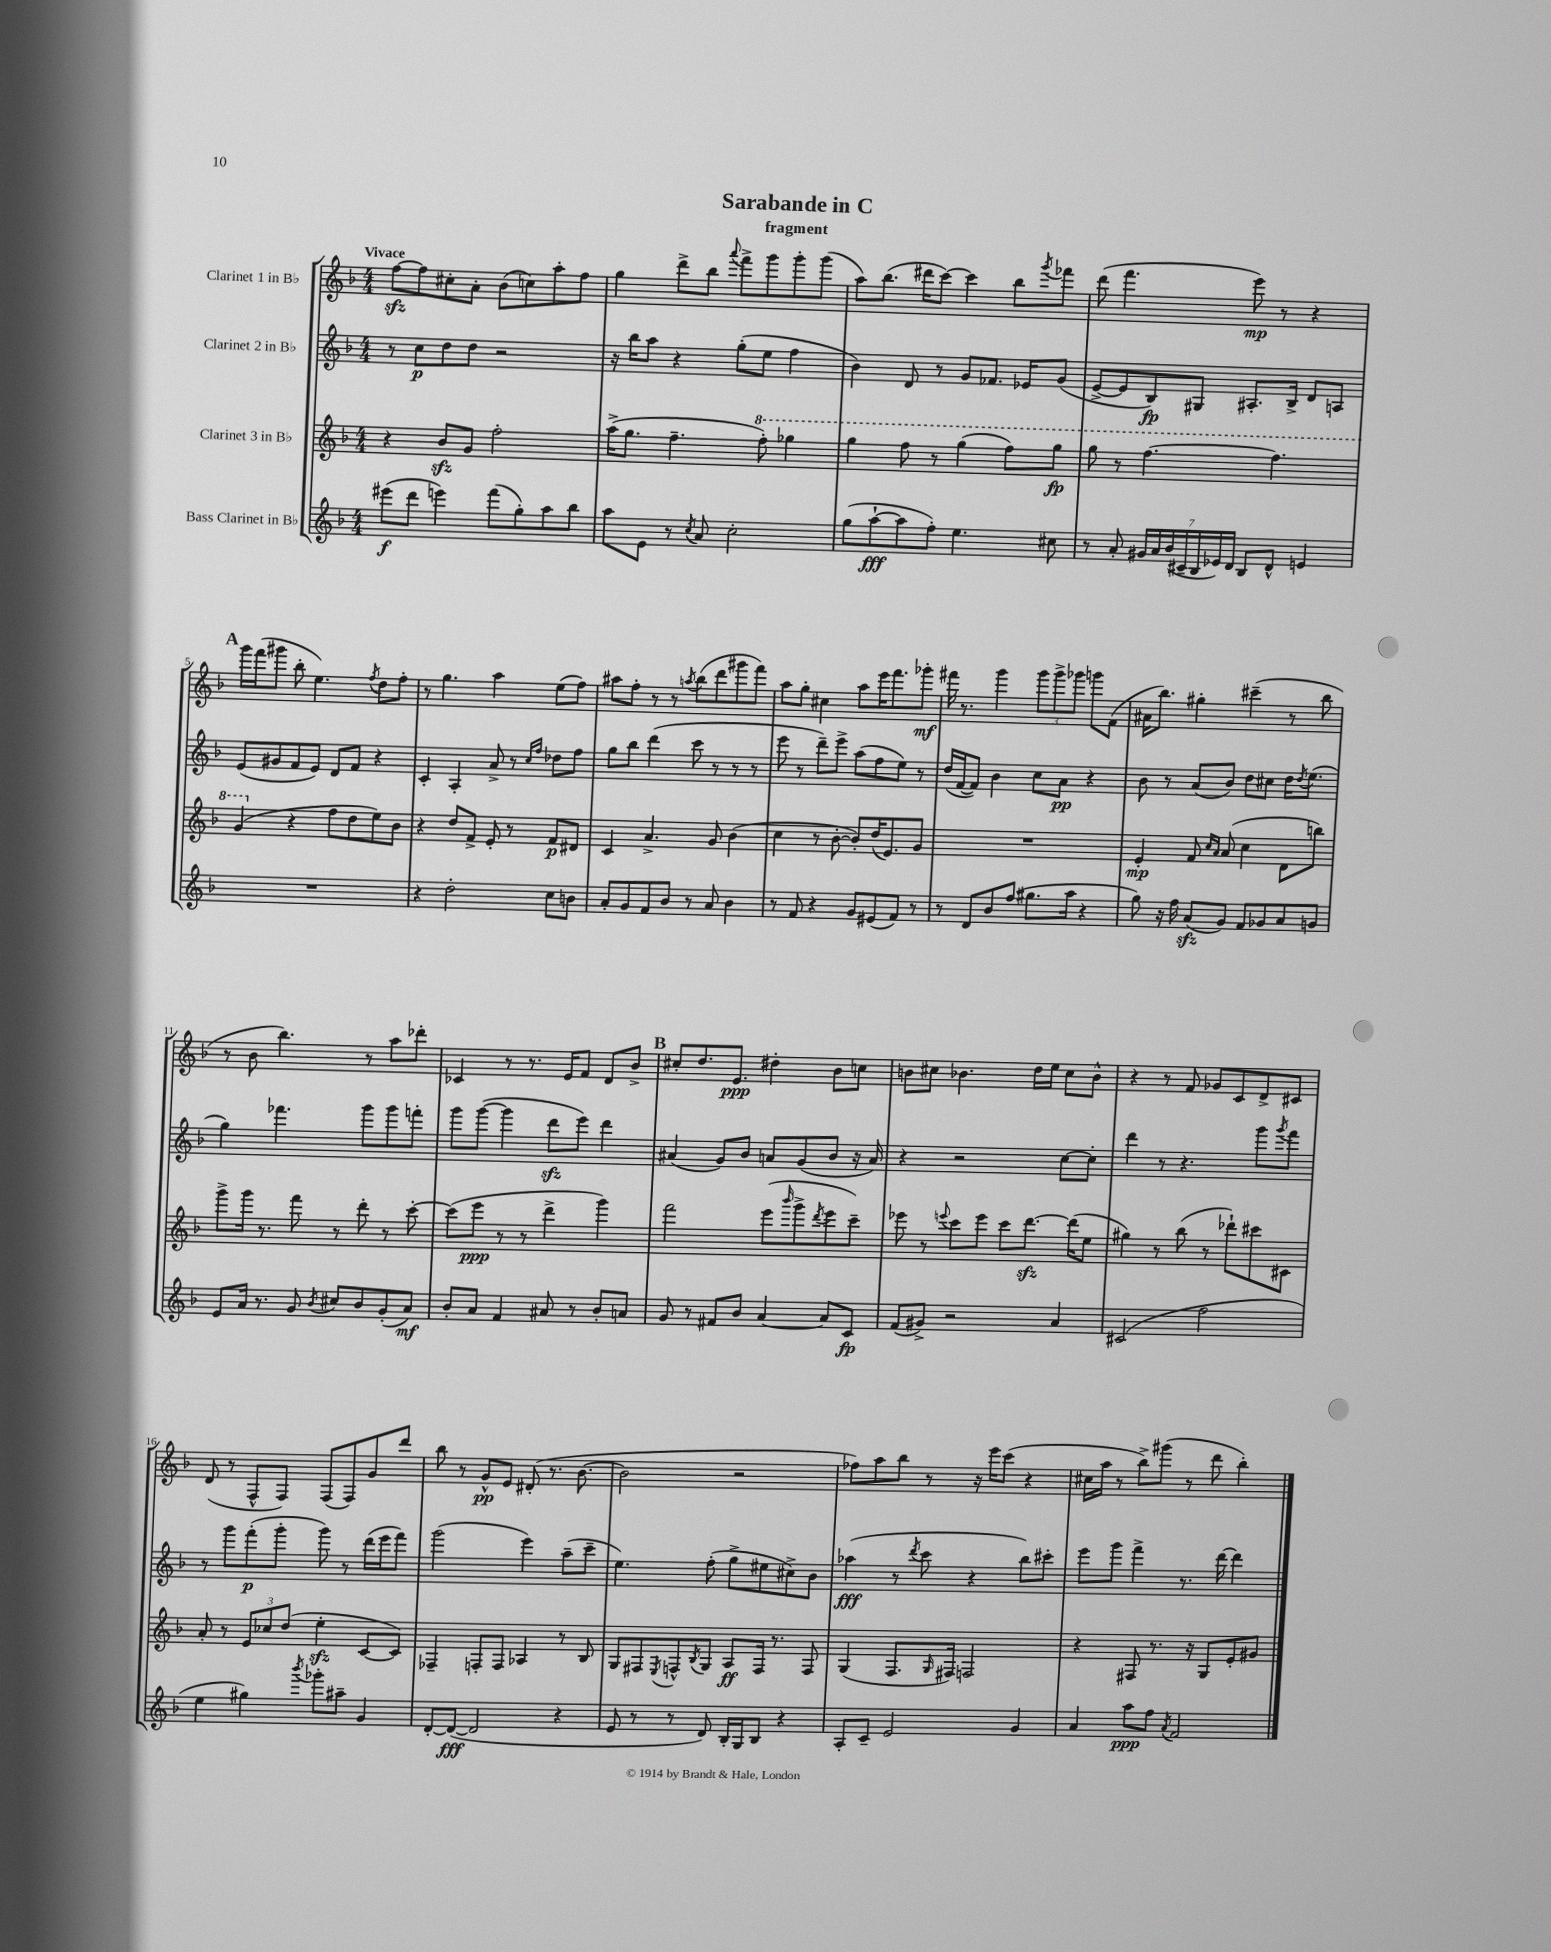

**kern	**dynam	**kern	**dynam	**kern	**dynam	**kern	**dynam
*part4	*part4	*part3	*part3	*part2	*part2	*part1	*part1
*staff4	*staff4	*staff3	*staff3	*staff2	*staff2	*staff1	*staff1
*I"Bass Clarinet in B♭	*	*I"Clarinet 3 in B♭	*	*I"Clarinet 2 in B♭	*	*I"Clarinet 1 in B♭	*
*clefG2	*	*clefG2	*	*clefG2	*	*clefG2	*
*k[b-]	*	*k[b-]	*	*k[b-]	*	*k[b-]	*
*M4/4	*	*M4/4	*	*M4/4	*	*M4/4	*
=1	=1	=1	=1	=1	=1	=1	=1
!	!	!	!	!	!	!LO:TX:a:B:t=Vivace	!
(8eee#X\L	f	4r	.	8r	.	[8ffzz\L	.
8ddd\J	.	.	.	8cc\L	p	8ff\]	.
4eeen\)	.	8b-zz/L	.	8dd\	.	8cc#X'\	.
.	.	8g/J	.	8dd\J	.	8a'\J	.
(8fff\L	.	2ff'\	.	2r	.	(8b-\L	.
8gg'\)	.	.	.	.	.	8ccn\)	.
8aa\	.	.	.	.	.	8aa'\	.
8bb-\J	.	.	.	.	.	8ff\J	.
=2	=2	=2	=2	=2	=2	=2	=2
8aa\L	.	(16aa^\KL	.	16r	.	4gg\	.
.	.	8.gg\J	.	16bb-\KL	.	.	.
8e\J	.	.	.	8aa\J	.	.	.
8r	.	4.ff~\	.	4r	.	8ddd^\L	.
8qcc/	.	.	.	.	.	.	.
8a/	.	.	.	.	.	8bb-\J	.
.	.	.	.	.	.	8qqaaa/	.
2cc'\	.	.	.	(8gg'\L	.	8fff^\L	.
*	*	*8va	*	*	*	*	*
.	.	8fff'\)	.	8ee\J	.	8ggg\	.
.	.	4ggg-X\	.	4ff\	.	8ggg'\	.
.	.	.	.	.	.	(8ggg\J	.
=3	=3	=3	=3	=3	=3	=3	=3
(8gg\L	.	4ggg\	.	4b-\)	.	8aa\L)	.
[8aa`\	fff	.	.	.	.	(8.bb-\J	.
8aa\]	.	8fff\	.	8d/	.	.	.
.	.	.	.	.	.	16ddd#X\KL	.
8ff'\J)	.	8r	.	8r	.	[8ccc\J)	.
4.ee\	.	(4ggg\	.	8g/L	.	4ccc\]	.
.	.	.	.	8.f-X/J	.	.	.
.	.	8fff\L)	.	.	.	8bb-\L	.
.	.	.	.	16e-X/KL	.	.	.
.	.	.	.	.	.	8qggg/	.
8cc#X\	.	8ggg\J	fp	(8g/J	.	8fff-X\J	.
=4	=4	=4	=4	=4	=4	=4	=4
8r	.	8ggg\	.	[8e^/L	.	(8ddd\	.
8a'/	.	8r	.	8e/]	.	4.fff\	.
28g#X/LL	.	[4.fff\	.	8B-/)	fp	.	.
28a/	.	.	.	.	.	.	.
(28b-/	.	.	.	.	.	.	.
28c#X~/	.	.	.	.	.	.	.
.	.	.	.	8G#X/J	.	.	.
28B-/	.	.	.	.	.	.	.
28e-X/)	.	.	.	.	.	.	.
28d/JJ	.	.	.	.	.	.	.
8B-/L	.	.	.	8.A#X'/L	.	8eee\)	mp
8d^^/J	.	4.fff\]	.	.	.	8r	.
.	.	.	.	16B-^/Jk	.	.	.
4en/	.	.	.	8d/L	.	4r	.
.	.	.	.	8An/J	.	.	.
!!LO:LB:g=z
!!LO:REH:place=s1:t=A
=5	=5	=5	=5	=5	=5	=5	=5
1r	.	(4gg/	.	(8e/L	.	16ggg\LL	.
.	.	.	.	.	.	(16fff\J	.
.	.	.	.	8g#X/	.	8ggg#X\J	.
*	*	*X8va	*	*	*	*	*
.	.	4r	.	8f/	.	8bb-'\	.
.	.	.	.	8e/J)	.	4.ee\)	.
.	.	8ff\L	.	8d/L	.	.	.
.	.	8dd\	.	8f/J	.	.	.
.	.	.	.	.	.	8qff/	.
.	.	8ee\)	.	4r	.	8dd\L	.
.	.	8b-\J	.	.	.	8ff'\J	.
=6	=6	=6	=6	=6	=6	=6	=6
4r	.	4r	.	4c'/	.	8r	.
.	.	.	.	.	.	4.gg\	.
2dd'\	.	8dd/L	.	4A'/	.	.	.
.	.	8f^/J	.	.	.	.	.
.	.	8e'/	.	8a^/	.	4aa\	.
.	.	8r	.	8r	.	.	.
.	.	.	.	16qqcc/LL	.	.	.
.	.	.	.	16qqff/JJ	.	.	.
8cc\L	.	8f/L	p	8dd-X\L	.	(8ee\L	.
8bn\J	.	8d#X/J	.	8ff\J	.	8ff\J)	.
=7	=7	=7	=7	=7	=7	=7	=7
8a'/L	.	4c/	.	8gg\L	.	8aa#X\L	.
8g/	.	.	.	8bb-\J	.	8ff'\J	.
8f/	.	4.a^/	.	(4ddd\	.	8r	.
8b-/J	.	.	.	.	.	8r	.
.	.	.	.	.	.	8qaan/	.
8r	.	.	.	8ccc\	.	(8bb-\L	.
8a/	.	8g/	.	8r	.	8ddd\	.
4b-\	.	(4b-\	.	8r	.	8ggg#X\	.
.	.	.	.	8r	.	8fff\J)	.
=8	=8	=8	=8	=8	=8	=8	=8
8r	.	4cc\	.	8eee\	.	8aa\L	.
8f/	.	.	.	8r	.	8gg'\J	.
4r	.	8r	.	8ddd~\L)	.	4cc#X\	.
.	.	[8b-'\	.	8eee^\J	.	.	.
8g/L	.	8b-'/L])	.	(8aa\L	.	8aa\L	.
(8e#X/	.	(16dd/K	.	8ff\	.	16eee\K	.
.	.	8.e/)	.	.	.	8.fff\	.
8f/J)	.	.	.	8ee\J)	.	.	.
8r	.	8g/J	.	8r	.	8ggg-X'\J	mf
=9	=9	=9	=9	=9	=9	=9	=9
8r	.	1r	.	(16dd/LL	.	16fff#X\	.
.	.	.	.	[16f/J	.	8.r	.
8d/L	.	.	.	8f/J])	.	.	.
8b-/	.	.	.	4b-\	.	4ggg\	.
(8ff/J	.	.	.	.	.	.	.
8.gg#X\L	.	.	.	8cc\L	.	12ggg\L	.
.	.	.	.	.	.	12ggg^\	.
.	.	.	.	8a\J	pp	.	.
.	.	.	.	.	.	12ggg-X\J	.
16aa\Jk	.	.	.	.	.	.	.
4r	.	.	.	4r	.	8gggn\L	.
.	.	.	.	.	.	(8f\J	.
=10	=10	=10	=10	=10	=10	=10	=10
8gg\)	.	4e'/	mp	8b-\	.	16a#X\KL	.
.	.	.	.	.	.	8.bb-\J)	.
16r	.	.	.	8r	.	.	.
16ff\	.	.	.	.	.	.	.
(8azz/L	.	8f/	.	(8a/L	.	4gg#X'\	.
.	.	16qqcc/LL	.	.	.	.	.
.	.	16qqa/JJ	.	.	.	.	.
8g/J)	.	(8a/	.	8b-/J)	.	.	.
8f/L	.	4cc\	.	8dd\L	.	(4ccc#X~\	.
8g-X/	.	.	.	8cc#X\J	.	.	.
8a/	.	8d\L	.	16dd\KL	.	8r	.
.	.	.	.	8qdd/	.	.	.
.	.	.	.	(8.ee\J	.	.	.
8gn/J	.	8bbn\J)	.	.	.	8bb-\	.
!!LO:LB:g=z
=11	=11	=11	=11	=11	=11	=11	=11
8e/L	.	8ggg^\L	.	4gg\)	.	8r	.
16a/Jk	.	16ggg\Jk	.	.	.	8b-\	.
8.r	.	8.r	.	.	.	.	.
.	.	.	.	4.fff-X\	.	4.bb-\)	.
8g/	.	8fff\	.	.	.	.	.
8qb-/	.	.	.	.	.	.	.
8cc#X/L	.	8r	.	.	.	.	.
8b-/	.	8ddd'\	.	8ggg\L	.	8r	.
(8g'/	.	8r	.	8ggg\	.	8aa\L	.
8a/J)	mf	[8ccc'\	.	8fffn'\J	.	8ddd-X'\J	.
=12	=12	=12	=12	=12	=12	=12	=12
8b-'/L	.	(8ccc\L]	.	8ggg\L	.	4c-X/	.
8a/J	.	8eee\J	ppp	([8ggg\J	.	.	.
4f/	.	8r	.	4ggg\]	.	8r	.
.	.	8r	.	.	.	8.r	.
8a#X/	.	4ddd^\	.	8dddzz\L	.	.	.
.	.	.	.	.	.	16e/KL	.
8r	.	.	.	8eee\J)	.	8f/J	.
8b-'/L	.	4ggg\)	.	4ddd\	.	8d/L	.
8an/J	.	.	.	.	.	8b-^/J	.
!!LO:REH:place=s1:t=B
=13	=13	=13	=13	=13	=13	=13	=13
8g/	.	2fff\	.	(4a#X/	.	8cc#X'/L	.
8r	.	.	.	.	.	8.dd/	.
8f#X/L	.	.	.	8g/L)	.	.	.
.	.	.	.	.	.	8.e/J	ppp
8b-/J	.	.	.	8b-/J	.	.	.
[4a/	.	(8eee\L	.	8an/L	.	4dd#X'\	.
.	.	16qqbbb-/	.	.	.	.	.
.	.	8ggg^\	.	(8g/	.	.	.
.	.	8qddd/	.	.	.	.	.
8a/L]	.	8eee\	.	8b-/J	.	8b-\L	.
8c/J	fp	8ccc~\J)	.	16r	.	8ccn\J	.
.	.	.	.	16a/)	.	.	.
=14	=14	=14	=14	=14	=14	=14	=14
(8f/L	.	8eee-X\	.	4r	.	8bn\L	.
8g#X^/J)	.	8r	.	.	.	8cc#X\J	.
.	.	8qqeeen/	.	.	.	.	.
2r	.	8ccc\L	.	2r	.	4.b-X\	.
.	.	8eee\J	.	.	.	.	.
.	.	8ccc\L	.	.	.	.	.
.	.	[8.dddzz\J	.	.	.	16dd\LL	.
.	.	.	.	.	.	16ee\JJ	.
4a/	.	.	.	[8cc\L	.	8cc#\L	.
.	.	(16ddd\KL]	.	.	.	.	.
.	.	8ee\J	.	8cc'\J]	.	8b-^^\J	.
=15	=15	=15	=15	=15	=15	=15	=15
(2c#X/	.	4gg#X\)	.	4ddd\	.	4r	.
.	.	8r	.	8r	.	8r	.
.	.	(8bb-\	.	4.r	.	8f/	.
2ff\	.	8r	.	.	.	8g-X/L	.
.	.	8ddd-X`\L)	.	.	.	8c/	.
.	.	8ccc#X\	.	8ggg\L	.	8d^/	.
.	.	.	.	8qggg/	.	.	.
.	.	8c#X\J	.	8fff\J	.	8c#X/J	.
!!LO:LB:g=z
=16	=16	=16	=16	=16	=16	=16	=16
4ee\	.	8a'/	.	8r	.	(8d/	.
.	.	8r	.	8ggg\L	.	8r	.
4gg#X\)	.	12e/L	.	(8fff'\	p	8F^^/L	.
.	.	12cc-X/	.	.	.	.	.
.	.	.	.	8ggg'\J	.	8F/J)	.
.	.	(12dd/J	.	.	.	.	.
8qbbb-/	.	.	.	.	.	.	.
8ggg-X'\L	.	4eezz'\	.	8ggg\)	.	(8F/L	.
8aa#X~\J	.	.	.	8r	.	8F/)	.
4g/	.	[8c/L	.	(16ddd\LL	.	8g/	.
.	.	.	.	16eee\J	.	.	.
.	.	8c/J])	.	8fff\J)	.	8ddd/J	.
=17	=17	=17	=17	=17	=17	=17	=17
[8d'/L	.	4F-X~/	.	(2ggg\	.	8bb-\	.
(8d/J_	fff	.	.	.	.	8r	.
2d/]	.	8Fn'/L	.	.	.	8g^^/L	pp
.	.	8F/J	.	.	.	8e/J	.
.	.	4A-X/	.	4eee\)	.	(8d#X'/	.
.	.	.	.	.	.	8.r	.
4r	.	8r	.	(8aa~\L	.	.	.
.	.	.	.	.	.	[8.b-\	.
.	.	8B-/	.	8ccc~\J	.	.	.
=18	=18	=18	=18	=18	=18	=18	=18
8e/	.	8G/L	.	4.ee\)	.	2b-\]	.
8r	.	8F#X/	.	.	.	.	.
.	.	8qE/	.	.	.	.	.
8r	.	8Fn^^/	.	.	.	.	.
.	.	8qB-/	.	.	.	.	.
8d/)	.	8G/J	.	(8ff'\	.	.	.
16B-'/LL	.	8A/L	ff	8gg^\L	.	2r	.
16G/J	.	.	.	.	.	.	.
8B-/J	.	16F/Jk	.	8ee#X\	.	.	.
.	.	8.r	.	.	.	.	.
4r	.	.	.	8cc#X^\)	.	.	.
.	.	8F/	.	8b-\J	.	.	.
=19	=19	=19	=19	=19	=19	=19	=19
8A'/L	.	(4G/	.	(4aa-X\	fff	8ff-X\L)	.
8c~/J	.	.	.	.	.	8aa\	.
2e/	.	8.F/L	.	8r	.	8bb-\J	.
.	.	.	.	8qddd/	.	.	.
.	.	.	.	8ccc\	.	8r	.
.	.	16qqG/	.	.	.	.	.
.	.	16F#X/Jk)	.	.	.	.	.
.	.	2Fn/	.	4r	.	16r	.
.	.	.	.	.	.	16eee\KL	.
.	.	.	.	.	.	(8ccc\J	.
4g/	.	.	.	8bb-\L)	.	4r	.
.	.	.	.	8ccc#X'\J	.	.	.
=20	=20	=20	=20	=20	=20	=20	=20
4a/	.	4r	.	8eee\L	.	16cc#X\LL	.
.	.	.	.	.	.	16aa\JJ	.
.	.	.	.	8ggg\J	.	8r	.
8aa\L	ppp	8F#X/	.	4fff^\	.	8bb-^\L)	.
8ff\J	.	8.r	.	.	.	(8ggg#X\J	.
8qa/	.	.	.	.	.	.	.
2f/	.	.	.	8.r	.	8r	.
.	.	16r	.	.	.	.	.
.	.	8G/L	.	.	.	8ddd\	.
.	.	.	.	[16ddd\	.	.	.
.	.	8e'/	.	4ddd\]	.	4bb-'\)	.
.	.	8g#X/J	.	.	.	.	.
==	==	==	==	==	==	==	==
*-	*-	*-	*-	*-	*-	*-	*-
